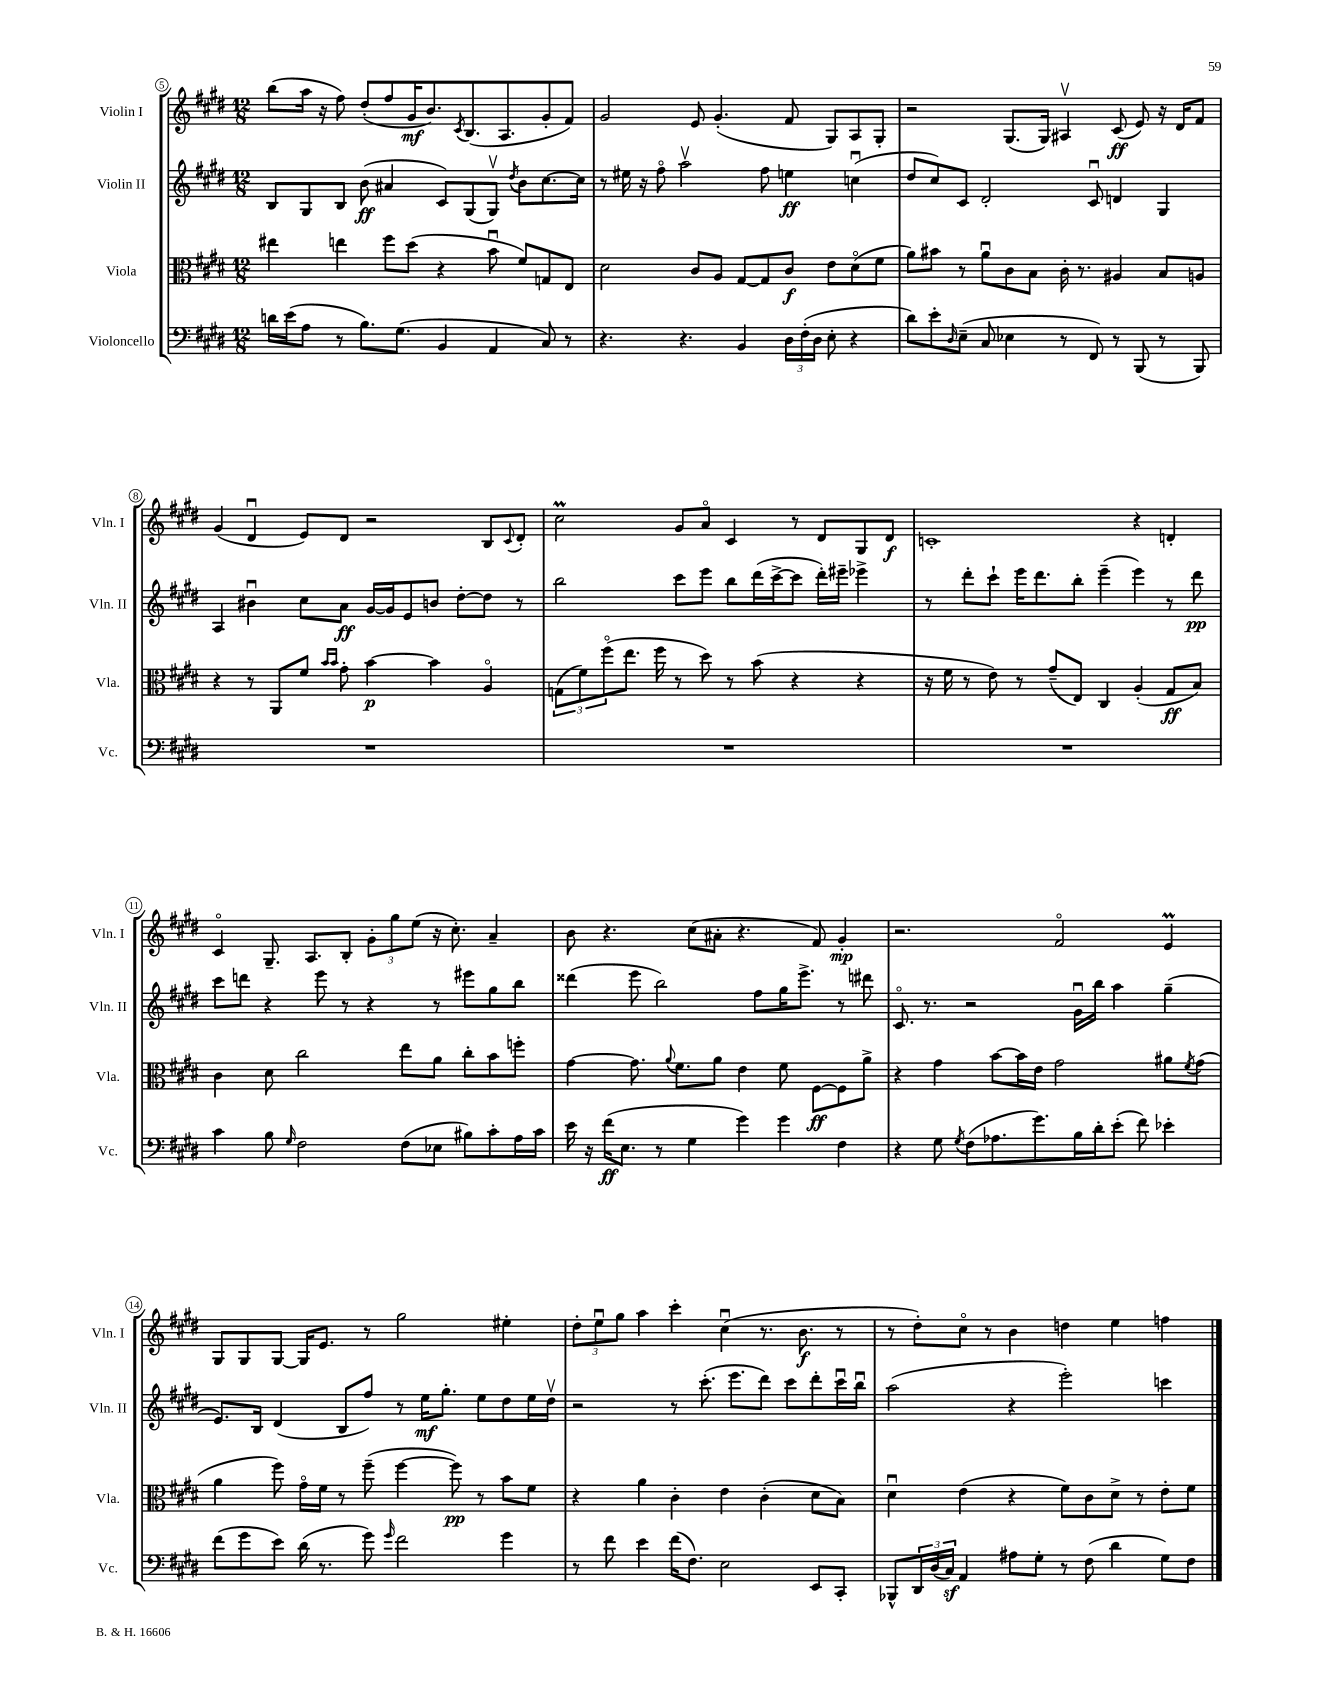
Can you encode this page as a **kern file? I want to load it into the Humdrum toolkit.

**kern	**dynam	**kern	**dynam	**kern	**dynam	**kern	**dynam
*part4	*part4	*part3	*part3	*part2	*part2	*part1	*part1
*staff4	*staff4	*staff3	*staff3	*staff2	*staff2	*staff1	*staff1
*I"Violoncello	*	*I"Viola	*	*I"Violin II	*	*I"Violin I	*
*I'Vc.	*	*I'Vla.	*	*I'Vln. II	*	*I'Vln. I	*
*clefF4	*	*clefC3	*	*clefG2	*	*clefG2	*
*k[f#c#g#d#]	*	*k[f#c#g#d#]	*	*k[f#c#g#d#]	*	*k[f#c#g#d#]	*
*M12/8	*	*M12/8	*	*M12/8	*	*M12/8	*
=5	=5	=5	=5	=5	=5	=5	=5
16dn\LL	.	4ee#X\	.	8B/L	.	(8bb\L	.
(16e\J	.	.	.	.	.	.	.
8A\J	.	.	.	8G#/	.	16aa\Jk	.
.	.	.	.	.	.	16r	.
8r	.	4een\	.	8B/J	.	8ff#\)	.
8.B\L)	.	.	.	(8b\	ff	(8dd#'/L	.
.	.	8ff#\L	.	4a#X/	.	8ff#/	.
(8.G#\J	.	.	.	.	.	.	.
.	.	(8dd#\J	.	.	.	16g#/K	mf
.	.	.	.	.	.	8.b/)	.
4BB/	.	4r	.	8c#/L)	.	.	.
.	.	.	.	.	.	8qc#/	.
.	.	.	.	(8G#/	.	(8.B/	.
4AA/	.	8bu\	.	8G#v/J)	.	.	.
.	.	.	.	.	.	8.A/	.
.	.	.	.	8qdd#/	.	.	.
.	.	8f#/L)	.	8b\L	.	.	.
8C#/)	.	8Gn/	.	[8.cc#\	.	8g#'/	.
8r	.	8E/J	.	.	.	8f#/J)	.
.	.	.	.	16cc#\Jk]	.	.	.
=6	=6	=6	=6	=6	=6	=6	=6
4.r	.	2d#\	.	8r	.	2g#/	.
.	.	.	.	16ee#X\	.	.	.
.	.	.	.	16r	.	.	.
.	.	.	.	8ff#\	.	.	.
4.r	.	.	.	2aav\	.	.	.
.	.	8c#/L	.	.	.	8e/	.
.	.	8A/J	.	.	.	(4.g#'/	.
4BB/	.	[8G#/L	.	.	.	.	.
.	.	8G#/]	.	8ff#\	.	.	.
24D#\LL	.	8c#/J	f	4een\	ff	8f#/	.
(24F#'\	.	.	.	.	.	.	.
24D#\JJ	.	.	.	.	.	.	.
8E'\	.	8e\L	.	.	.	8G#/L)	.
4r	.	(8d#\	.	(4ccnu\	.	8A/	.
.	.	8f#\J	.	.	.	8G#'/J	.
=7	=7	=7	=7	=7	=7	=7	=7
8d#\L)	.	8a\L)	.	8dd#/L	.	2r	.
8e'\	.	8b#X\J	.	8cc#/)	.	.	.
16qqD#/	.	.	.	.	.	.	.
(8E~\J	.	8r	.	8c#/J	.	.	.
8C#/	.	8au\L	.	2d#'/	.	.	.
4E-X\	.	8c#\	.	.	.	(8.G#/L	.
.	.	8B\J	.	.	.	.	.
.	.	.	.	.	.	16G#/Jk)	.
8r	.	16c#'\	.	.	.	4A#Xv/	.
.	.	8.r	.	.	.	.	.
8FF#/)	.	.	.	8c#u/	.	.	.
8r	.	4A#X/	.	4dn/	.	(8c#/	ff
(8BBB/	.	.	.	.	.	8e/)	.
8r	.	8B/L	.	4G#/	.	16r	.
.	.	.	.	.	.	16d#/KL	.
8BBB/)	.	8An/J	.	.	.	8f#/J	.
!!LO:LB:g=z
=8	=8	=8	=8	=8	=8	=8	=8
1.r	.	4r	.	4A/	.	(4g#/	.
.	.	8r	.	4b#Xu\	.	4d#u/	.
.	.	8AA/L	.	.	.	.	.
.	.	8f#/J	.	8cc#\L	.	8e/L)	.
.	.	16qqb/LL	.	.	.	.	.
.	.	16qqb/JJ	.	.	.	.	.
.	.	8g#'\	.	8a\J	ff	8d#/J	.
.	.	[4b\	p	[16g#/LL	.	2r	.
.	.	.	.	16g#/J]	.	.	.
.	.	.	.	8e/	.	.	.
.	.	4b\]	.	8bn/J	.	.	.
.	.	.	.	[8dd#'\L	.	.	.
.	.	4A/	.	8dd#\J]	.	8B/L	.
.	.	.	.	.	.	8qqc#/	.
.	.	.	.	8r	.	8d#'/J	.
=9	=9	=9	=9	=9	=9	=9	=9
1.r	.	(12Gn\L	.	2bb\	.	2cc#M\	.
.	.	12f#\)	.	.	.	.	.
.	.	(12ff#\	.	.	.	.	.
.	.	8.ee\J	.	.	.	.	.
.	.	16ff#\	.	.	.	.	.
.	.	8r	.	8ccc#\L	.	8g#/L	.
.	.	8dd#\)	.	8eee\J	.	8a/J	.
.	.	8r	.	8bb\L	.	4c#/	.
.	.	(8b\	.	(16ddd#\L	.	.	.
.	.	.	.	[16ccc#^\J	.	.	.
.	.	4r	.	8ccc#\J]	.	8r	.
.	.	.	.	16ddd#'\LL)	.	8d#/L	.
.	.	.	.	16eee#X~\JJ	.	.	.
.	.	4r	.	4eee-X^\	.	8G#/	.
.	.	.	.	.	.	8d#/J	f
=10	=10	=10	=10	=10	=10	=10	=10
1.r	.	16r	.	8r	.	1cn'	.
.	.	16f#\	.	.	.	.	.
.	.	8r	.	8ddd#'\L	.	.	.
.	.	8e\)	.	8ccc#`\J	.	.	.
.	.	8r	.	16eee\KL	.	.	.
.	.	.	.	8.ddd#\	.	.	.
.	.	(8g#~/L	.	.	.	.	.
.	.	8E/J)	.	8bb'\J	.	.	.
.	.	4C#/	.	(4eee~\	.	.	.
.	.	(4A'/	.	4eee\)	.	4r	.
.	.	8G#/L	ff	8r	.	4dn'/	.
.	.	8B/J)	.	8ddd#\	pp	.	.
!!LO:LB:g=z
=11	=11	=11	=11	=11	=11	=11	=11
4c#\	.	4c#\	.	8ccc#\L	.	4c#/	.
.	.	.	.	8dddn\J	.	.	.
8B\	.	8d#\	.	4r	.	8.G#~/	.
16qqG#/	.	.	.	.	.	.	.
2F#\	.	2cc#\	.	.	.	.	.
.	.	.	.	.	.	8.A/L	.
.	.	.	.	8eee\	.	.	.
.	.	.	.	8r	.	8B'/J	.
.	.	.	.	4r	.	12g#'\L	.
.	.	.	.	.	.	12gg#\	.
(8F#\L	.	8ee\L	.	.	.	.	.
.	.	.	.	.	.	(12ee\J	.
8E-X\J	.	8a\J	.	8r	.	16r	.
.	.	.	.	.	.	8.cc#'\)	.
8B#X\L)	.	8cc#'\L	.	8eee#X\L	.	.	.
8c#'\	.	8b\	.	8gg#\	.	4a~/	.
16A\L	.	8ffn'\J	.	8bb\J	.	.	.
16c#\JJ	.	.	.	.	.	.	.
=12	=12	=12	=12	=12	=12	=12	=12
16e\	.	[4g#\	.	(4ddd##X\	.	8b\	.
16r	.	.	.	.	.	.	.
(16f#\KL	ff	.	.	.	.	4.r	.
8.E\J	.	.	.	.	.	.	.
.	.	8.g#\]	.	8eee\	.	.	.
8r	.	.	.	2bb\)	.	.	.
.	.	8qqa/	.	.	.	.	.
.	.	8.f#\L	.	.	.	.	.
4G#\	.	.	.	.	.	(8cc#\L	.
.	.	8a\J	.	.	.	8a#X'\J	.
4g#\)	.	4e\	.	.	.	4.r	.
.	.	.	.	8ff#\L	.	.	.
4g#\	.	8f#\	.	16gg#\K	.	.	.
.	.	.	.	8.eee^\J	.	.	.
.	.	[8F#\L	ff	.	.	8f#/)	.
4F#\	.	8F#\]	.	8r	.	4g#'/	mp
.	.	8a^\J	.	8ddd#X\	.	.	.
=13	=13	=13	=13	=13	=13	=13	=13
4r	.	4r	.	8.c#/	.	2.r	.
.	.	.	.	8.r	.	.	.
8G#\	.	4g#\	.	.	.	.	.
8qG#/	.	.	.	.	.	.	.
(8F#\L	.	.	.	2r	.	.	.
8.A-X\	.	[8b\L	.	.	.	.	.
.	.	16b\L]	.	.	.	.	.
8.g#\)	.	16e\JJ	.	.	.	.	.
.	.	2g#\	.	.	.	2f#/	.
16B\L	.	.	.	16g#u\LL	.	.	.
16d#'\J	.	.	.	16bb\JJ	.	.	.
(8e'\J	.	.	.	4aa\	.	.	.
8f#\)	.	.	.	.	.	.	.
4e-X'\	.	8a#X\L	.	(4gg#~\	.	4eM/	.
.	.	8qf#/	.	.	.	.	.
.	.	(8g#\J	.	.	.	.	.
!!LO:LB:g=z
=14	=14	=14	=14	=14	=14	=14	=14
(8f#\L	.	4a\	.	8.e/L)	.	8G#/L	.
8g#\	.	.	.	.	.	8G#/	.
.	.	.	.	16B/Jk	.	.	.
8e\J)	.	8ff#\)	.	(4d#/	.	[8G#/J	.
(16d#\	.	16g#\LL	.	.	.	16G#/KL]	.
8.r	.	16f#\JJ	.	.	.	8.e/J	.
.	.	8r	.	8B/L	.	.	.
8g#\)	.	(8ff#~\	.	8ff#/J)	.	8r	.
16qqg#/	.	.	.	.	.	.	.
2f#\	.	[4ff#\	.	8r	.	2gg#\	.
.	.	.	.	16ee\KL	mf	.	.
.	.	.	.	8.gg#'\J	.	.	.
.	.	8ff#\])	pp	.	.	.	.
.	.	8r	.	8ee\L	.	.	.
4g#\	.	8b\L	.	8dd#\	.	4ee#X'\	.
.	.	8f#\J	.	16ee\L	.	.	.
.	.	.	.	16dd#v\JJ	.	.	.
=15	=15	=15	=15	=15	=15	=15	=15
8r	.	4r	.	2r	.	12dd#'\L	.
.	.	.	.	.	.	12eeu\	.
8f#\	.	.	.	.	.	.	.
.	.	.	.	.	.	12gg#\J	.
4e\	.	4a\	.	.	.	4aa\	.
(16f#\KL	.	4c#'\	.	8r	.	4ccc#'\	.
8.F#\J)	.	.	.	.	.	.	.
.	.	.	.	(8.ccc#'\	.	.	.
2E\	.	4e\	.	.	.	(4cc#u\	.
.	.	.	.	8.eee\L	.	.	.
.	.	(4c#'\	.	8ddd#\J)	.	8.r	.
.	.	.	.	8ccc#\L	.	.	.
.	.	.	.	.	.	8.b\	f
8EE/L	.	8d#\L	.	8ddd#'\	.	.	.
8CC#'/J	.	8B\J)	.	16ccc#u\L	.	8r	.
.	.	.	.	16bbu\JJ	.	.	.
=16	=16	=16	=16	=16	=16	=16	=16
8BBB-X^^/L	.	4d#u\	.	(2aa\	.	8r	.
24DD#/L	.	.	.	.	.	8dd#'\L)	.
(24D#/	.	.	.	.	.	.	.
24C#z/JJ)	.	.	.	.	.	.	.
4AA/	.	(4e\	.	.	.	8cc#\J	.
.	.	.	.	.	.	8r	.
8A#X\L	.	4r	.	4r	.	4b\	.
8G#'\J	.	.	.	.	.	.	.
8r	.	8f#\L)	.	2eee'\)	.	4ddn\	.
(8F#\	.	8c#\	.	.	.	.	.
4d#\	.	8d#^\J	.	.	.	4ee\	.
.	.	8r	.	.	.	.	.
8G#\L)	.	8e'\L	.	4cccn\	.	4ffn\	.
8F#\J	.	8f#\J	.	.	.	.	.
==	==	==	==	==	==	==	==
*-	*-	*-	*-	*-	*-	*-	*-
